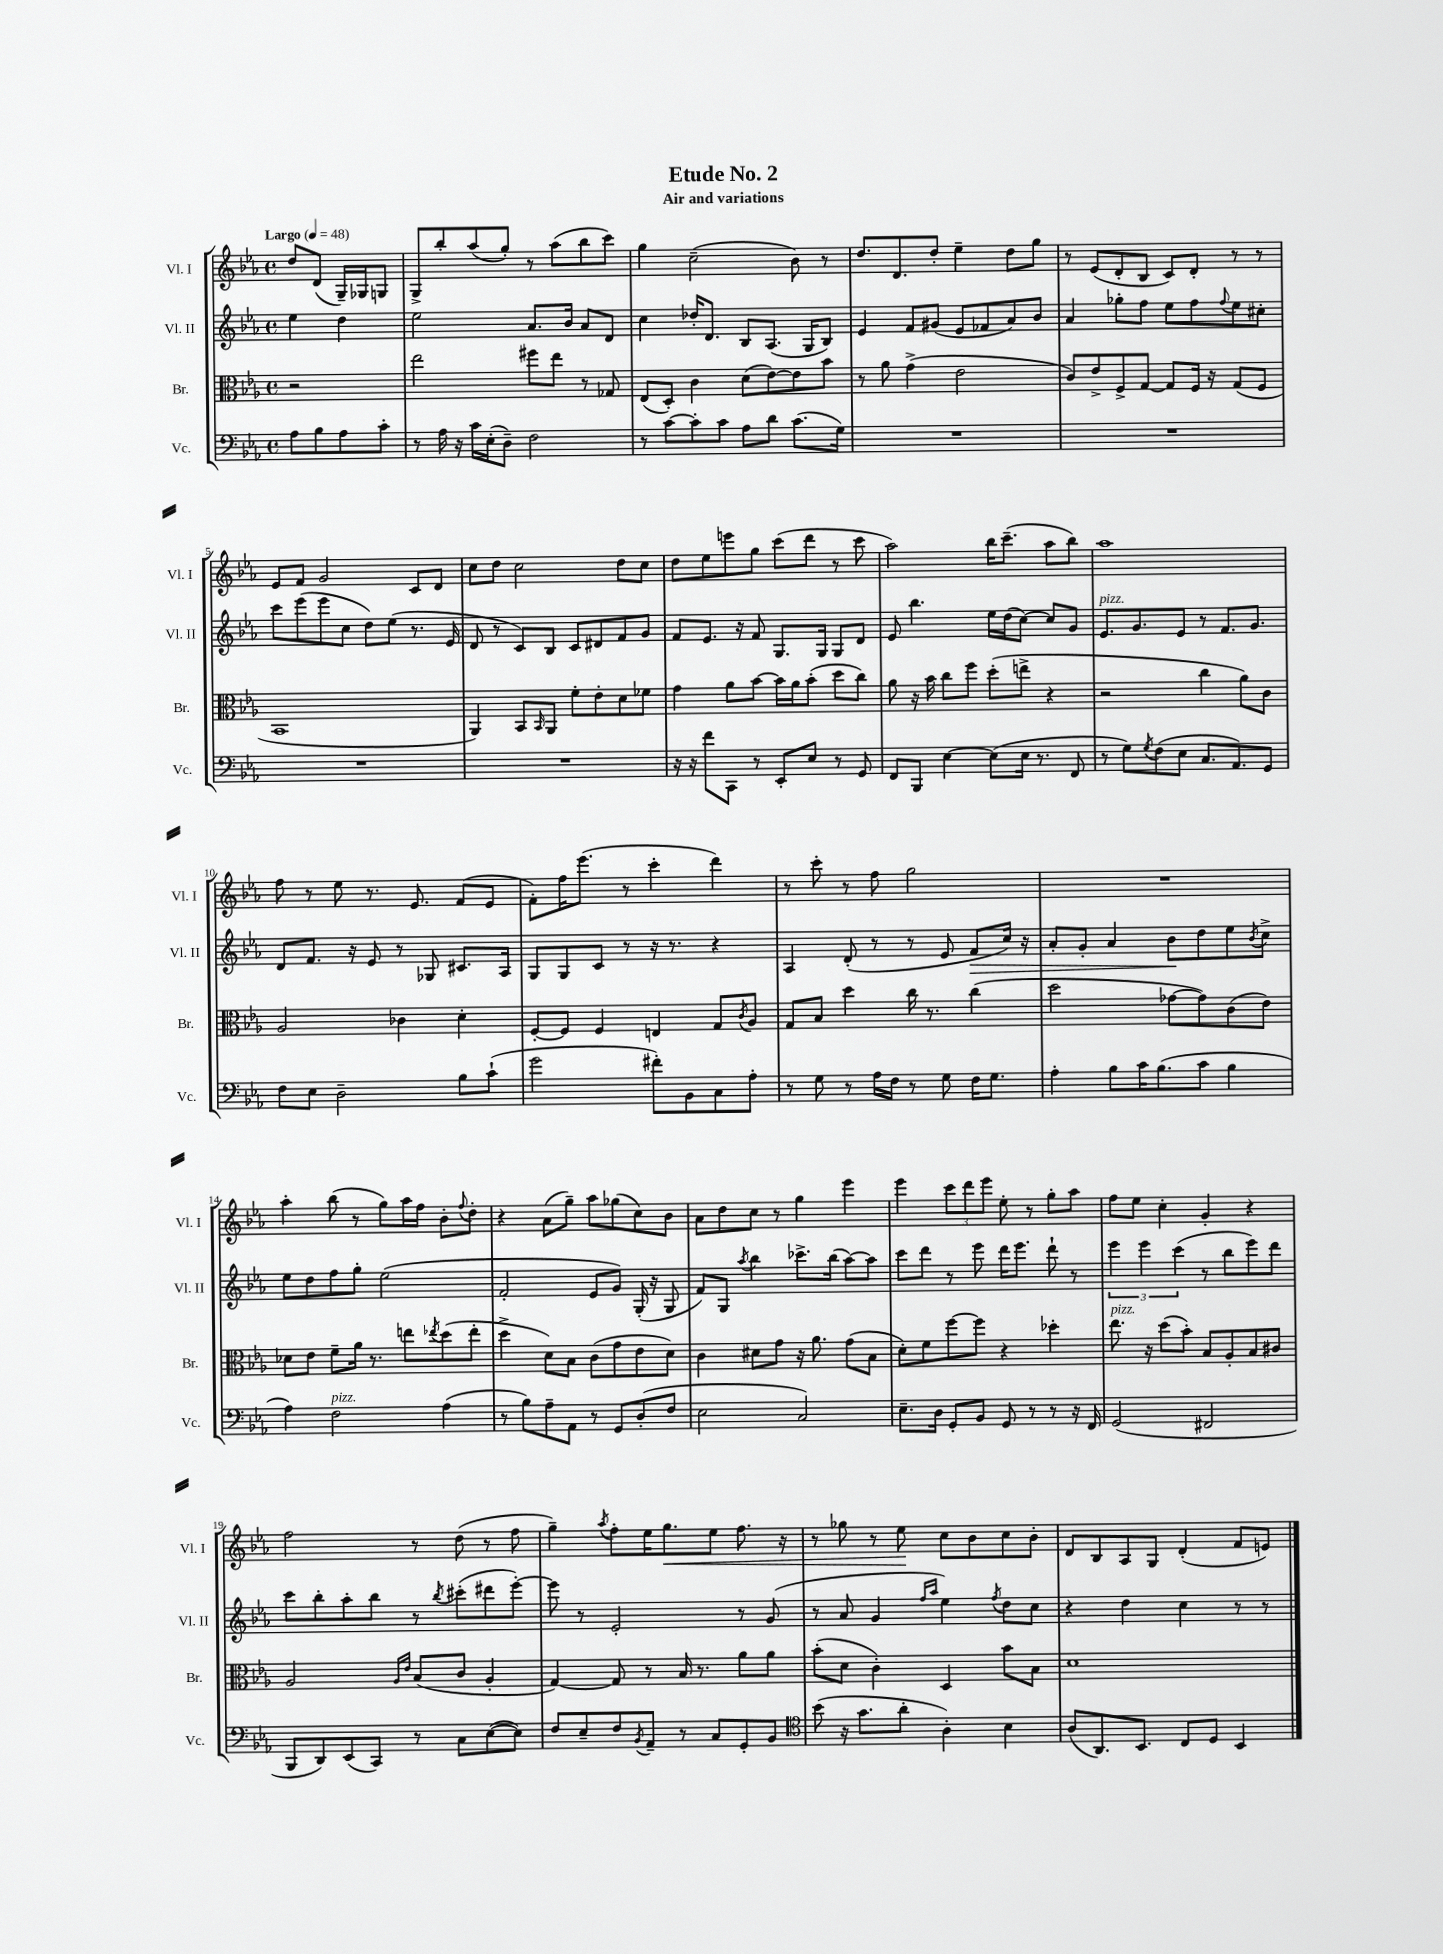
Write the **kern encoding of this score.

**kern	**kern	**kern	**kern
*staff4	*staff3	*staff2	*staff1
*clefF4	*clefC3	*clefG2	*clefG2
*k[b-e-a-]	*k[b-e-a-]	*k[b-e-a-]	*k[b-e-a-]
*M4/4	*M4/4	*M4/4	*M4/4
*met(c)	*met(c)	*met(c)	*met(c)
*MM48	*MM48	*MM48	*MM48
8A-	2r	4ee-	8dd
8B-	.	.	(8d
8A-	.	4dd	16G~)
.	.	.	16G-
8c'	.	.	8G
=	=	=	=
8r	2ee-	2ee-	8G^
16A-	.	.	8bb-'
16r	.	.	.
16c	.	.	(8aa-
(16E-'	.	.	.
8D~)	.	.	8gg')
2F	8ff#	8.a-	8r
.	8ee-	.	(8aa-
.	.	16b-	.
.	8r	8a-	8bb-
.	8G-	8d	8ccc)
=	=	=	=
8r	(8E-	4cc	4gg
[8c	8D')	.	.
8c']	4c	16dd-'	(2cc~
.	.	8.d	.
8c	.	.	.
8A-	(8d	8B-	.
8d	[8e-)	(8.A-	.
(8.c	8e-]	.	8b-)
.	.	16G	.
.	8b-	8B-)	8r
16G)	.	.	.
=	=	=	=
1r	8r	4e-	8.dd
.	8a-	.	.
.	.	.	8.d
.	(4g^	8f	.
.	.	(8g#	8dd'
.	2e-	8e-	4ee-~
.	.	8f-	.
.	.	8a-)	8dd
.	.	8b-	8gg
=	=	=	=
1r	8c)	4a-	8r
.	8e-^	.	(8e-
.	8F^	8gg-'	8d'
.	[8G	8ff	8B-
.	8G]	8ee-	8c)
.	16F	8ff	8d'
.	16r	.	.
.	.	8qqff	.
.	(8G	8ee-	8r
.	8F	8cc#'	8r
=	=	=	=
1r	1BB-	8ccc	8e-
.	.	(8eee-	8f
.	.	8eee-	2g
.	.	8cc	.
.	.	8dd)	.
.	.	(8ee-	.
.	.	8.r	8c
.	.	.	8d
.	.	16e-	.
=	=	=	=
1r	4AA-)	8d	8cc
.	.	8r	8dd
.	8BB-	8c)	2cc
.	16qqBB-	.	.
.	8AA-	8B-	.
.	8f'	8c	.
.	8e-'	8d#	.
.	8d	8f	8dd
.	8f-	8g	8cc
=	=	=	=
16r	4g	8f	8dd
16r	.	.	.
8f	.	8.e-	8ee-
8CC	8a-	.	8eee
.	.	16r	.
8r	[8b-	8f	8gg
8EE-'	16b-]	8.G	(8ccc
.	16a-	.	.
8E-	(8b-'	.	8ddd
.	.	16G	.
8r	8dd	8G	8r
8GG	8cc)	8d	8ccc
=	=	=	=
8FF	8a-	8e-	2aa-)
8BBB-	16r	4.bb-	.
.	16b-	.	.
[4E-	8cc	.	.
.	8ff	.	.
(8E-]	(8dd'	16ee-	16bb-
.	.	(16dd	(8.ccc~
16E-	8ee^	[8cc)	.
8.r	.	.	.
.	4r	8cc]	8aa-
8FF	.	8g	8bb-)
=	=	=	=
8r	2r	8.e-	1aa-
8G)	.	.	.
.	.	8.g	.
8qG	.	.	.
(8F	.	.	.
8E-	.	8e-	.
8.C	4cc	8r	.
.	.	8.f	.
8.AA-)	.	.	.
.	8a-)	.	.
.	.	8.g	.
8GG	8c	.	.
=	=	=	=
8F	2A-	8d	8ff
8E-	.	8.f	8r
2D~	.	.	8ee-
.	.	16r	.
.	.	8e-	8.r
.	4c-	8r	.
.	.	.	8.e-
.	.	8G-	.
8B-	4d'	8.c#	(8f
(8c`	.	.	8e-
.	.	16A-	.
=	=	=	=
2g	[8F'	8G	8f')
.	8F]	8G	16ff
.	.	.	(8.eee-
.	4F	8c	.
.	.	8r	8r
8f#')	4E	16r	4ccc'
.	.	8.r	.
8BB-	.	.	.
8C	8G	4r	4ddd)
.	8qc	.	.
8A-'	8A-	.	.
=	=	=	=
8r	8G	4A-	8r
8G	8B-	.	8ccc'
8r	4dd	(8d'	8r
16A-	.	8r	8ff
16F	.	.	.
8r	16cc	8r	2gg
.	8.r	.	.
8G	.	8e-	.
16F	(4cc	8f	.
8.G	.	.	.
.	.	16cc)	.
.	.	16r	.
=	=	=	=
4A-'	2dd	8a-'	1r
.	.	8g'	.
8B-	.	4a-	.
16c	.	.	.
(8.B-	.	.	.
.	[8g-	8b-	.
8c	8g-])	8dd	.
4B-	(8c	8ee-	.
.	.	8qb-	.
.	8e-)	8cc^	.
=	=	=	=
4A-)	8d-	8ee-	4aa-'
.	8e-	8dd	.
2F	8f~	8ff	(8bb-
.	16a-	8gg'	8r
.	8.r	.	.
.	.	(2ee-	8gg)
.	8ee	.	16aa-
.	.	.	16ff
.	8qee-	.	.
(4A-	(8dd	.	8b-'
.	.	.	8qqff
.	8ee-'	.	8dd'
=	=	=	=
8r	4dd^	2f'	4r
8B-)	.	.	.
8A-~	8d)	.	(8a-
8AA-	8B-	.	8gg~)
8r	(8c	8e-	8aa-
8GG	8g	8g)	(8gg-
(8D'	8e-	(16G'	8cc)
.	.	16r	.
8F	8d)	8G	8b-
=	=	=	=
2E-	4c	8f)	8a-
.	.	8G	8dd
.	.	8qaa-	.
.	8d#	4bb-	8cc
.	8g	.	8r
2C)	16r	8.ccc-^	4gg
.	8.a-	.	.
.	.	(16bb-	.
.	(8g	[8aa-)	4eee-
.	8B-	8aa-]	.
=	=	=	=
8.E-~	8d')	8ccc	4eee-
.	8f	8ddd	.
16D	.	.	.
8GG'	[8ff	8r	12ccc
.	.	.	12ddd
8BB-	8ff]	8eee-	.
.	.	.	12eee-
8GG	4r	16ddd	8ee-'
.	.	8.eee-	.
8r	.	.	8r
8r	4dd-'	8ddd`	8gg'
16r	.	8r	8aa-
16FF	.	.	.
=	=	=	=
(2GG	8.ee-	6eee-	8ff
.	.	.	8ee-
.	.	6eee-	.
.	16r	.	.
.	(8dd	.	4cc'
.	.	(6ccc	.
.	8b-')	.	.
2FF#	8B-	8r	4g'
.	8A-'	8bb-	.
.	8B-	8eee-)	4r
.	8c#	8ddd	.
=	=	=	=
8BBB-	2A-	8ccc	2ff
8DD)	.	8bb-'	.
(8EE-	.	8aa-'	.
8CC)	.	8bb-	.
.	16qqA-	.	.
.	16qqe-	.	.
8r	(8B-	8r	8r
.	.	8qbb-	.
8C	8c	(8ccc#'	(8dd
([8E-	4A-'	8ddd#	8r
8E-])	.	[8eee-')	8ff
=	=	=	=
8F	[4G)	8eee-]	4gg~)
8E-~	.	8r	.
.	.	.	8qaa-
8F	8G]	2e-'	8ff'
8qBB-	.	.	.
8AA-~	8r	.	16ee-
.	.	.	8.gg
8r	16B-	.	.
.	8.r	.	.
8C	.	.	8ee-
8GG'	8a-	8r	8.ff
8BB-	8a-	(8g	.
.	.	.	16r
=	=	=	=
*clefC4	*	*	*
(8b-	(8b-'	8r	8r
16r	8d	8a-	8gg-
8.g	.	.	.
.	4c')	4g	8r
8a-'	.	.	8ee-
.	.	16qqff	.
.	.	16qqaa-	.
4A-')	4D	4ee-)	8cc
.	.	.	8b-
.	.	8qff	.
4B-	8b-	8dd	8cc
.	8B-	8cc	8b-'
=	=	=	=
(8A-	1d	4r	8d
8.AA-)	.	.	8B-
.	.	4dd	8A-
8.BB-	.	.	.
.	.	.	8G
8C	.	4cc	(4d'
8D	.	.	.
4BB-	.	8r	8f
.	.	8r	8e)
==	==	==	==
*-	*-	*-	*-
